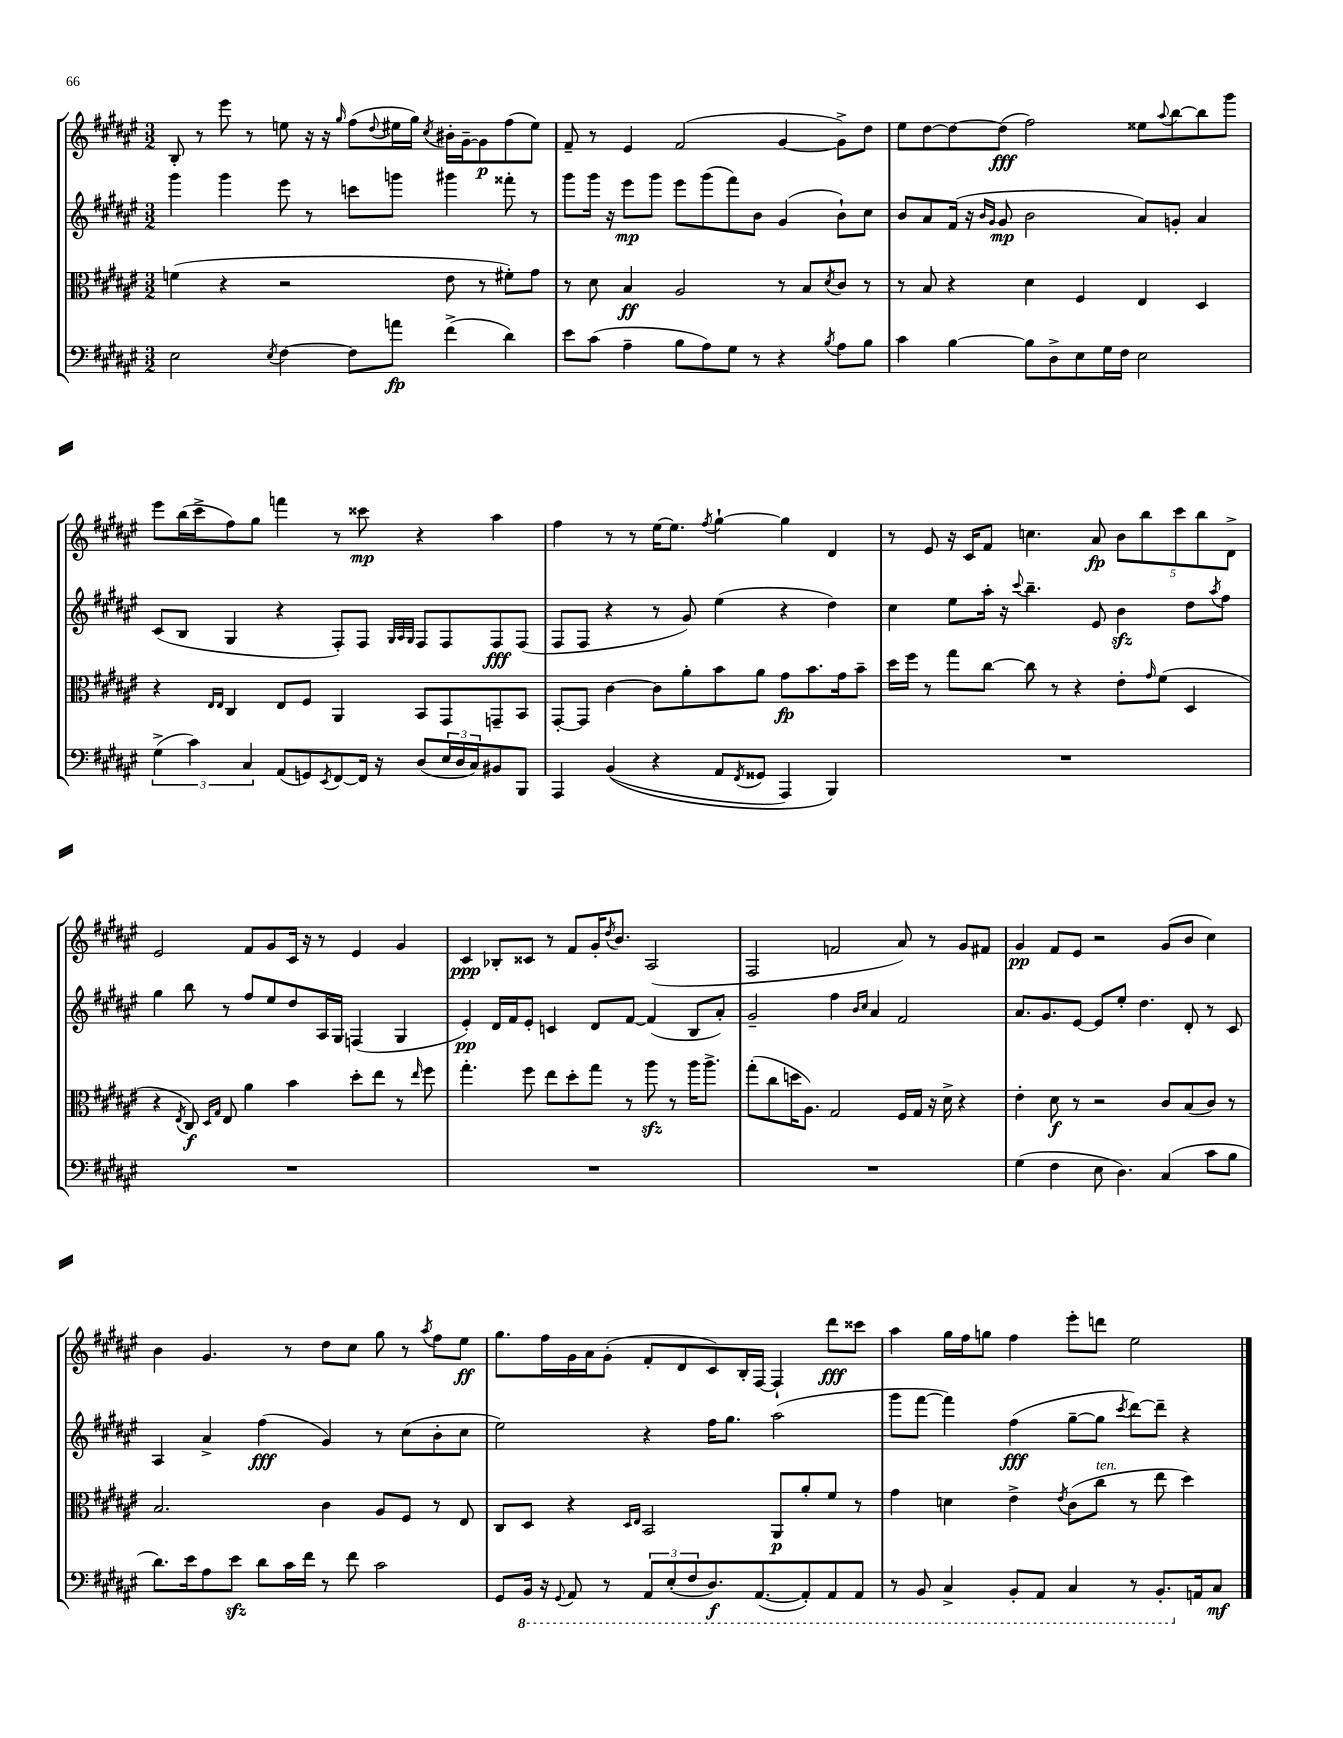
<<
\new StaffGroup <<
\new Staff = "s0" {
    \clef treble \key fis \major \numericTimeSignature \time 3/2
    b8-. r8 eis'''8 r8 e''8 r16 r16 \grace { gis''16 } fis''8( \appoggiatura { dis''8 } eis''16 gis''16) \acciaccatura { cis''8 } bis'16-. gis'16~-- gis'8\p fis''8( eis''8) |
    fis'8-- r8 eis'4 fis'2( gis'4~ gis'8->) dis''8 |
    eis''8 dis''8~ dis''8~ dis''8\fff( fis''2) eisis''8 \appoggiatura { ais''8 } b''8~ b''8 gis'''8 |
    eis'''8 b''16( cis'''16-> fis''8) gis''8 f'''4 r8 cisis'''8\mp r4 ais''4 |
    fis''4 r8 r8 eis''16~ eis''8. \acciaccatura { fis''8 } gis''4~-! gis''4 dis'4 |
    r8 eis'8 r16 cis'16 fis'8 c''4. ais'8\fp \tuplet 5/4 { b'8 b''8 cis'''8 b''8 dis'8-> } |
    eis'2 fis'8 gis'8 cis'16 r16 r8 eis'4 gis'4 |
    cis'4\ppp bes8-. cisis'8 r8 fis'8 gis'16-. \acciaccatura { dis''8 } b'8. ais2( |
    fis2 f'2 ais'8) r8 gis'8 fis'8 |
    gis'4\pp fis'8 eis'8 r2 gis'8( b'8 cis''4) |
    b'4 gis'4. r8 dis''8 cis''8 gis''8 r8 \acciaccatura { ais''8 } fis''8 eis''8\ff |
    gis''8. fis''16 gis'16 ais'16 gis'8-.( fis'8-. dis'8 cis'8) b16-. fis16~ fis4-! dis'''8\fff cisis'''8 |
    ais''4 gis''16 fis''16 g''8 fis''4 eis'''8-. d'''8 eis''2 \bar "|." |
}
\new Staff = "s1" {
    \clef treble \key fis \major \numericTimeSignature \time 3/2
    gis'''4 gis'''4 eis'''8 r8 c'''8 g'''8 gis'''4 fisis'''8-. r8 |
    gis'''8 gis'''16 r16 eis'''8\mp gis'''8 eis'''8 gis'''8( fis'''8) b'8 gis'4( b'8-!) cis''8 |
    b'8 ais'8 fis'16( r16 \grace { b'16 gis'16 } gis'8\mp b'2 ais'8) g'8-. ais'4 |
    cis'8( b8 gis4 r4 fis8-.) fis8 \grace { gis32 ais32 gis32 } fis8 fis8 fis8\fff fis8( |
    fis8 fis8 r4 r8 gis'8) eis''4( r4 dis''4) |
    cis''4 eis''8 ais''16-. r16 \appoggiatura { cis'''8 } b''4.-- eis'8 b'4\sfz dis''8 \acciaccatura { ais''8 } fis''8 |
    gis''4 b''8 r8 fis''8 eis''8 dis''8 ais16 gis16 f4( gis4 |
    eis'4-.\pp) dis'16 fis'16 eis'8-. c'4 dis'8 fis'8~ fis'4( b8 ais'8-.) |
    gis'2-- fis''4 \grace { b'16 cis''16 } ais'4 fis'2 |
    ais'8. gis'8. eis'8~ eis'8 eis''8-. dis''4. dis'8-. r8 cis'8 |
    ais4 ais'4-> fis''4\fff( gis'4) r8 cis''8( b'8-. cis''8 |
    eis''2) r4 fis''16 gis''8. ais''2( |
    gis'''8 fis'''8~ fis'''4) fis''4\fff( gis''8~-- gis''8 \acciaccatura { cis'''8 } dis'''8~) dis'''8-- r4 \bar "|." |
}
\new Staff = "s2" {
    \clef alto \key fis \major \numericTimeSignature \time 3/2
    f'4( r4 r2 eis'8 r8 fis'8-.) gis'8 |
    r8 dis'8 b4\ff ais2 r8 b8 \acciaccatura { dis'8 } cis'8 r8 |
    r8 b8 r4 dis'4 fis4 eis4 dis4 |
    r4 \grace { eis16 eis16 } cis4 eis8 fis8 ais,4 b,8 gis,8 g,8-- b,8 |
    gis,8~-. gis,8 cis'4~ cis'8 ais'8-. b'8 ais'8 gis'8\fp b'8. gis'16 b'8-- |
    dis''16 fis''16 r8 gis''8 cis''8~ cis''8 r8 r4 eis'8-. \grace { gis'16 } fis'8( dis4 |
    r4 \acciaccatura { eis8 } cis8\f) \grace { dis16 gis16 } eis8 ais'4 b'4 dis''8-. eis''8 r8 \grace { eis''16 } fis''8 |
    gis''4.-. fis''8 eis''8 dis''8-. gis''8 r8 ais''8\sfz r8 ais''16 ais''8.-> |
    gis''8-.( cis''8 d''16 ais8.) gis2 fis16 gis16 r16 dis'16-> r4 |
    eis'4-. dis'8\f r8 r2 cis'8 b8( cis'8) r8 |
    b2. cis'4 ais8 fis8 r8 eis8 |
    cis8 dis8 r4 \grace { dis16 eis16 } b,2 ais,8\p ais'8-. fis'8 r8 |
    gis'4 d'4 eis'4-> \acciaccatura { eis'8 } cis'8( cis''8^\markup { \italic "ten." } r8 eis''8 dis''4) \bar "|." |
}
\new Staff = "s3" {
    \clef bass \key fis \major \numericTimeSignature \time 3/2
    eis2 \acciaccatura { eis8 } fis4~ fis8 a'8\fp fis'4->( dis'4) |
    eis'8 cis'8( ais4-- b8 ais8) gis8 r8 r4 \acciaccatura { b8 } ais8 b8 |
    cis'4 b4~ b8 dis8-> eis8 gis16 fis16 eis2 |
    \tuplet 3/2 { gis4->( cis'4) cis4 } ais,8( g,8) \acciaccatura { eis,8 } fis,8~ fis,16 r16 dis8( \tuplet 3/2 { eis16 dis16 cis16) } bis,8 b,,8 |
    ais,,4 b,4(\( r4 ais,8 \acciaccatura { fis,8 } gisis,8 ais,,4) b,,4\) |
    R1. |
    R1. |
    R1. |
    R1. |
    gis4( fis4 eis8 dis4.) cis4( cis'8 b8 |
    dis'8.) eis'16 ais8 eis'8\sfz dis'8 cis'16 fis'16 r8 fis'8 cis'2 |
    gis,8 \ottava #-1 b,,16 r16 \appoggiatura { gis,,8 } ais,,8 r8 \tuplet 3/2 { ais,,8 eis,8-.( fis,8 } dis,8.\f) ais,,8.~( ais,,8-.) ais,,8 ais,,8 |
    r8 b,,8 cis,4-> b,,8-. ais,,8 cis,4 r8 b,,8.-. \ottava #0 a,16 cis8\mf \bar "|." |
}
>>
>>
\layout { \context { \Score \remove "Bar_number_engraver" } }
